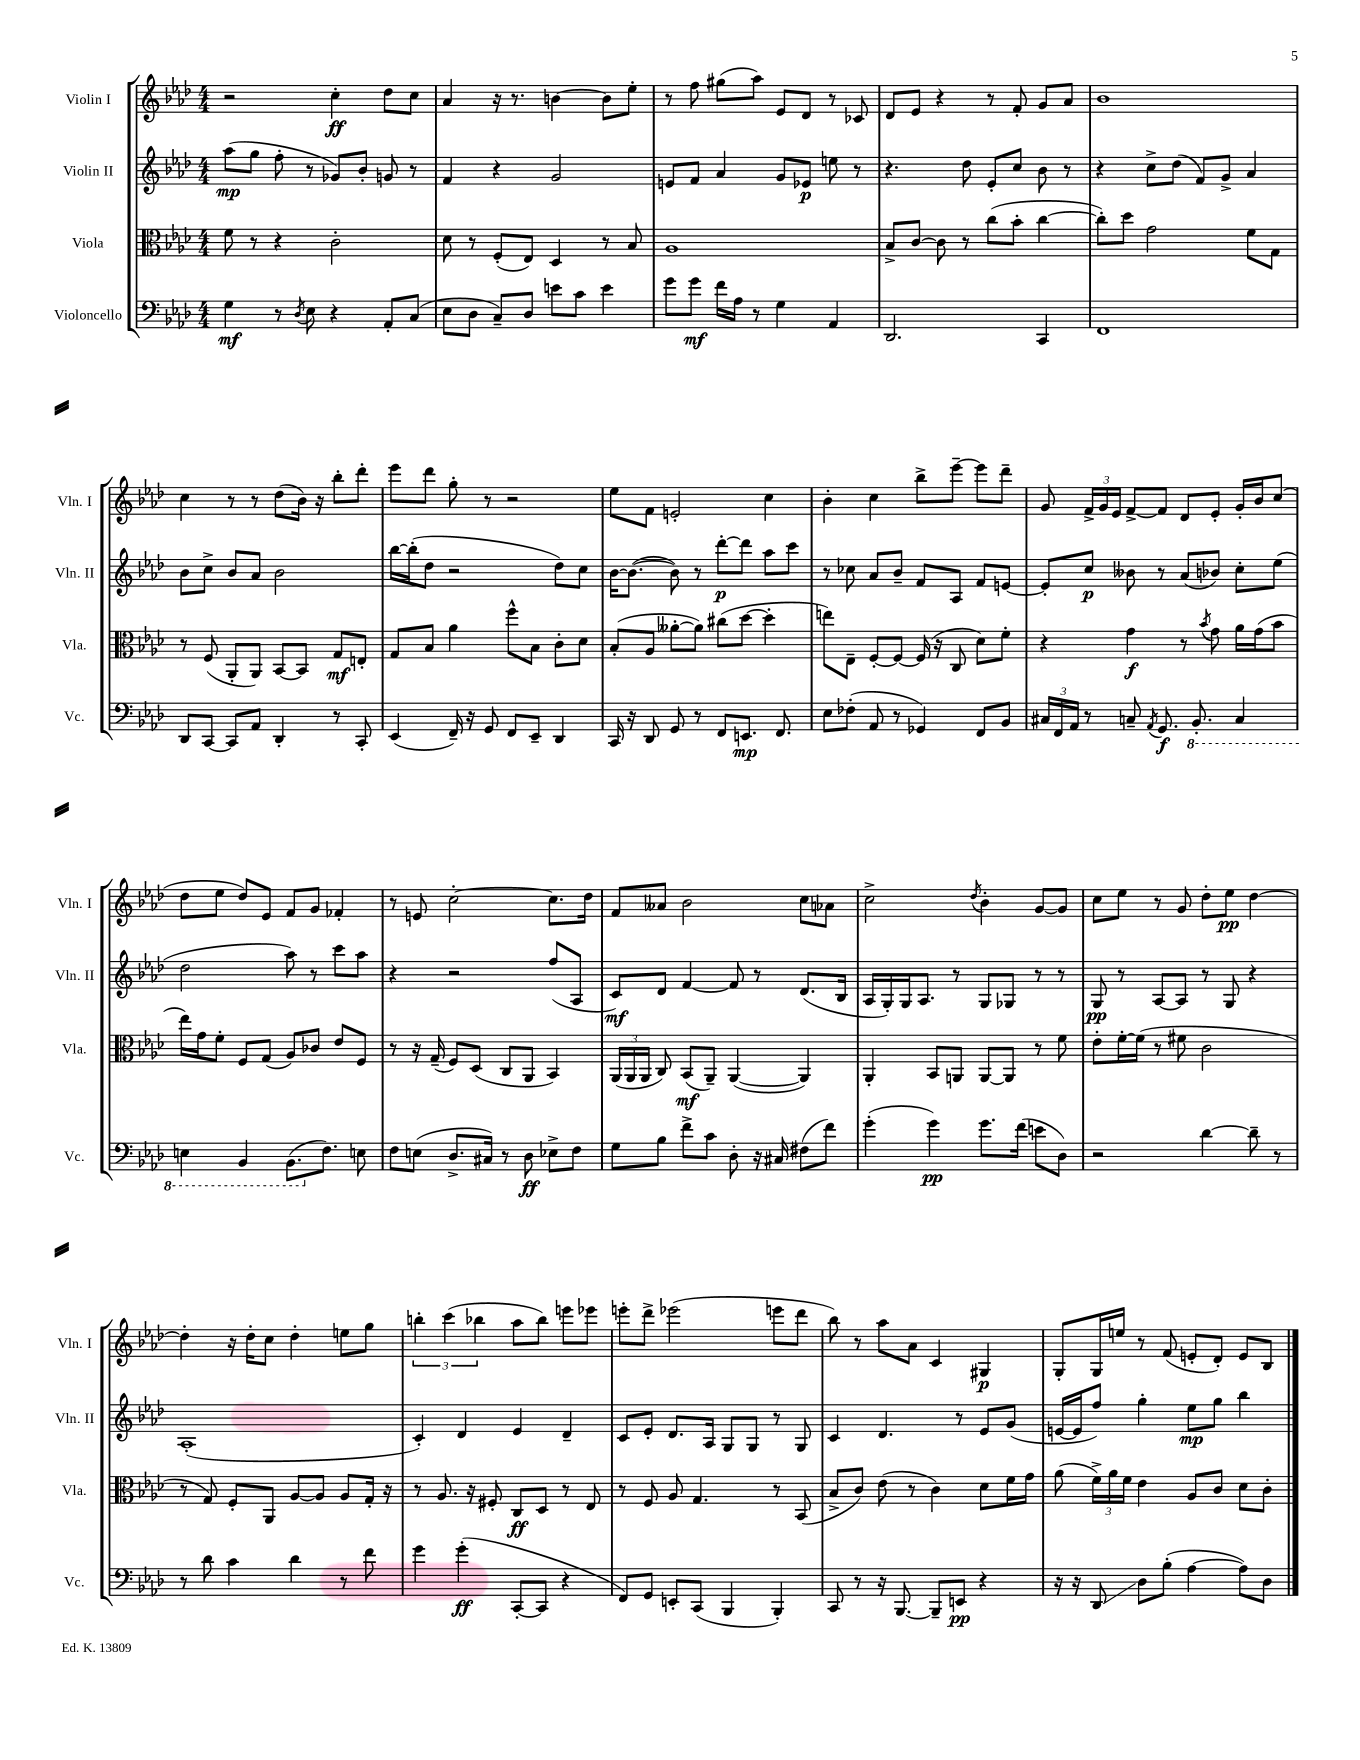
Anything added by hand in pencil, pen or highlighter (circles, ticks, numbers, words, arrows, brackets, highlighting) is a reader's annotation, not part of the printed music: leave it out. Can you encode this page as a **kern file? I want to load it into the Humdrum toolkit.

**kern	**kern	**kern	**kern
*staff4	*staff3	*staff2	*staff1
*clefF4	*clefC3	*clefG2	*clefG2
*k[b-e-a-d-]	*k[b-e-a-d-]	*k[b-e-a-d-]	*k[b-e-a-d-]
*M4/4	*M4/4	*M4/4	*M4/4
4G	8f	(8aa-	2r
.	8r	8gg	.
8r	4r	8ff'	.
8qD-	.	.	.
8E-	.	8r	.
4r	2c'	8g-)	4cc'
.	.	8b-'	.
8AA-'	.	8g	8dd-
(8C	.	8r	8cc
=	=	=	=
8E-	8d-	4f	4a-
8D-	8r	.	.
8C~)	(8F'	4r	16r
.	.	.	8.r
8D-	8E-)	.	.
8e	4D-	2g	[4b
8c	.	.	.
4e	8r	.	8b]
.	8B-	.	8ee-'
=	=	=	=
8g	1A-	8e	8r
8g	.	8f	8ff
16f	.	4a-	(8gg#
16A-	.	.	.
8r	.	.	8aa-)
4G	.	8g	8e-
.	.	8e-	8d-
4AA-	.	8ee	8r
.	.	8r	8c-
=	=	=	=
2.DD-	8B-^	4.r	8d-
.	[8c	.	8e-
.	8c]	.	4r
.	8r	8dd-	.
.	(8cc	8e-'	8r
.	8b-'	8cc	8f'
4CC	[4cc	8b-	8g
.	.	8r	8a-
=	=	=	=
1FF	8cc'])	4r	1b-
.	8dd-	.	.
.	2g	8cc^	.
.	.	(8dd-	.
.	.	8f)	.
.	.	8g^	.
.	8f	4a-	.
.	8G	.	.
=	=	=	=
8DD-	8r	8b-	4cc
[8CC	(8F	8cc^	.
8CC]	8AA-'	8b-	8r
8AA-	8AA-)	8a-	8r
4DD-'	[8BB-	2b-	(8dd-
.	8BB-]	.	16b-)
.	.	.	16r
8r	8G	.	8bb-'
8CC'	8E'	.	8ddd-'
=	=	=	=
(4EE-	8G	[16bb-	8eee-
.	.	(16bb-']	.
.	8B-	8dd-	8ddd-
16FF~)	4a-	2r	8gg'
16r	.	.	.
8GG	.	.	8r
8FF	8ff^^	.	2r
8EE-~	8B-	.	.
4DD-	8c'	8dd-)	.
.	8d-	8cc	.
=	=	=	=
16CC	(8B-'	[16b-	8ee-
16r	.	(8.b-_	.
8DD-	8A-	.	8f
8GG	[8a--'	8b-])	2e'
8r	8a--])	8r	.
8FF	(8cc#	[8ddd-'	.
8.EE	[8dd-	8ddd-]	.
.	4dd-']	8aa-	4cc
8.FF	.	.	.
.	.	8ccc	.
=	=	=	=
8E-	8ee)	8r	4b-'
(8F-'	8E-~	8cc-	.
8AA-	[8F'	8a-	4cc
8r	8F_	8b-~	.
4GG-)	(16F]	8f	8bb-^
.	16r	.	.
.	8C	8A-	[8eee-~
8FF	8d-)	8f	8eee-]
8BB-	8f'	[8e	8ddd-~
=	=	=	=
24C#	4r	8e']	8g
24FF	.	.	.
24AA-	.	.	.
8r	.	8cc	24f^
.	.	.	24g
.	.	.	24e-
8C~	4g	8b--	[8f^
8qAA-	.	.	.
8.GG	.	8r	8f]
.	8r	(8a-	8d-
8.BBB-'	.	.	.
.	8qb-	.	.
.	8g	8b-)	8e-'
4CC	16a-	8cc'	16g'
.	(16g	.	16b-
.	8b-	(8ee-	(8cc
=	=	=	=
4EE	16ee-)	2dd-	8dd-
.	16g	.	.
.	8f'	.	8ee-
4BBB-	8F	.	8dd-)
.	(8G	.	8e-
(8.BBB-	8A-)	8aa-)	8f
.	8c-	8r	8g
8.F)	.	.	.
.	8e-	8ccc	4f-'
8E	8F	8aa-	.
=	=	=	=
8F	8r	4r	8r
(8E	16r	.	8e
.	(16G~	.	.
8.D-^	8F)	2r	[2cc'
.	(8D-	.	.
16C#)	.	.	.
8r	8C	.	.
8D-	8AA-	.	.
8E-^	4BB-)	(8ff	8.cc]
8F	.	8A-	.
.	.	.	16dd-
=	=	=	=
8G	(24AA-	8c)	8f
.	24AA-	.	.
.	24AA-	.	.
8B-	8C)	8d-	8a--
8f^	(8BB-	[4f	2b-
8c	8AA-~)	.	.
8D-'	([4AA-	8f]	.
16r	.	8r	.
16C#	.	.	.
(8F#	4AA-])	(8.d-	8cc
8f)	.	.	8a-
.	.	16B-	.
=	=	=	=
(4g'	4AA-'	16A-	2cc^
.	.	16G')	.
.	.	16G	.
.	.	8.A-	.
4g)	8BB-	.	.
.	8AA	8r	.
.	.	.	8qdd-
8.g	[8AA	8G	4b-'
.	8AA]	8G-	.
(16f	.	.	.
8e	8r	8r	[8g
8D-)	8f	8r	8g]
=	=	=	=
2r	8e-'	8G	8cc
.	[16f'	8r	8ee-
.	(16f]	.	.
.	8r	[8A-	8r
.	8f#	8A-]	8g
[4d-	2c	8r	8dd-'
.	.	8G	8ee-
8d-~]	.	4r	[4dd-
8r	.	.	.
=	=	=	=
8r	8r	(1A-'	4dd-']
8d-	8G)	.	.
4c	8F'	.	16r
.	.	.	16dd-'
.	8AA-	.	8cc
4d-	[8A-	.	4dd-'
.	8A-]	.	.
8r	8A-	.	8ee
8f	16G'	.	8gg
.	16r	.	.
=	=	=	=
4g	8r	4c')	6bb'
.	8.A-	.	.
.	.	.	(6ccc
(4g'	.	4d-	.
.	16r	.	.
.	.	.	6bb-
.	8F#'	.	.
[8CC'	8C	4e-	8aa-
8CC]	8D-	.	8bb-)
4r	8r	4d-~	8eee
.	8E-	.	8eee-
=	=	=	=
8FF)	8r	8c	8eee'
8GG	8F	8e-'	8ddd-^
8EE'	8A-	8.d-	(2eee-
(8CC	4.G	.	.
.	.	16A-	.
4BBB-	.	8G	.
.	.	8G	.
4BBB-')	8r	8r	8eee
.	(8BB-	8G	8ddd-
=	=	=	=
8CC	8B-^	4c	8bb-)
8r	8c)	.	8r
16r	(8e-	4.d-	8aa-
[8.BBB-	.	.	.
.	8r	.	8a-
8BBB-~]	4c)	.	4c
8EE	.	8r	.
4r	8d-	8e-	4G#
.	16f	(8g	.
.	16g	.	.
=	=	=	=
16r	(8a-	[16e	8G'
16r	.	16e]	.
8DD-	24f^)	8ff)	16G
.	24a-	.	.
.	.	.	16ee
.	24f	.	.
8D-	4e-	4gg'	8r
(8B-'	.	.	(8f
[4A-	8A-	8ee-	8e'
.	8c	8gg	8d-')
8A-])	8d-	4bb-	8e
8D-	8c'	.	8B-
==	==	==	==
*-	*-	*-	*-
